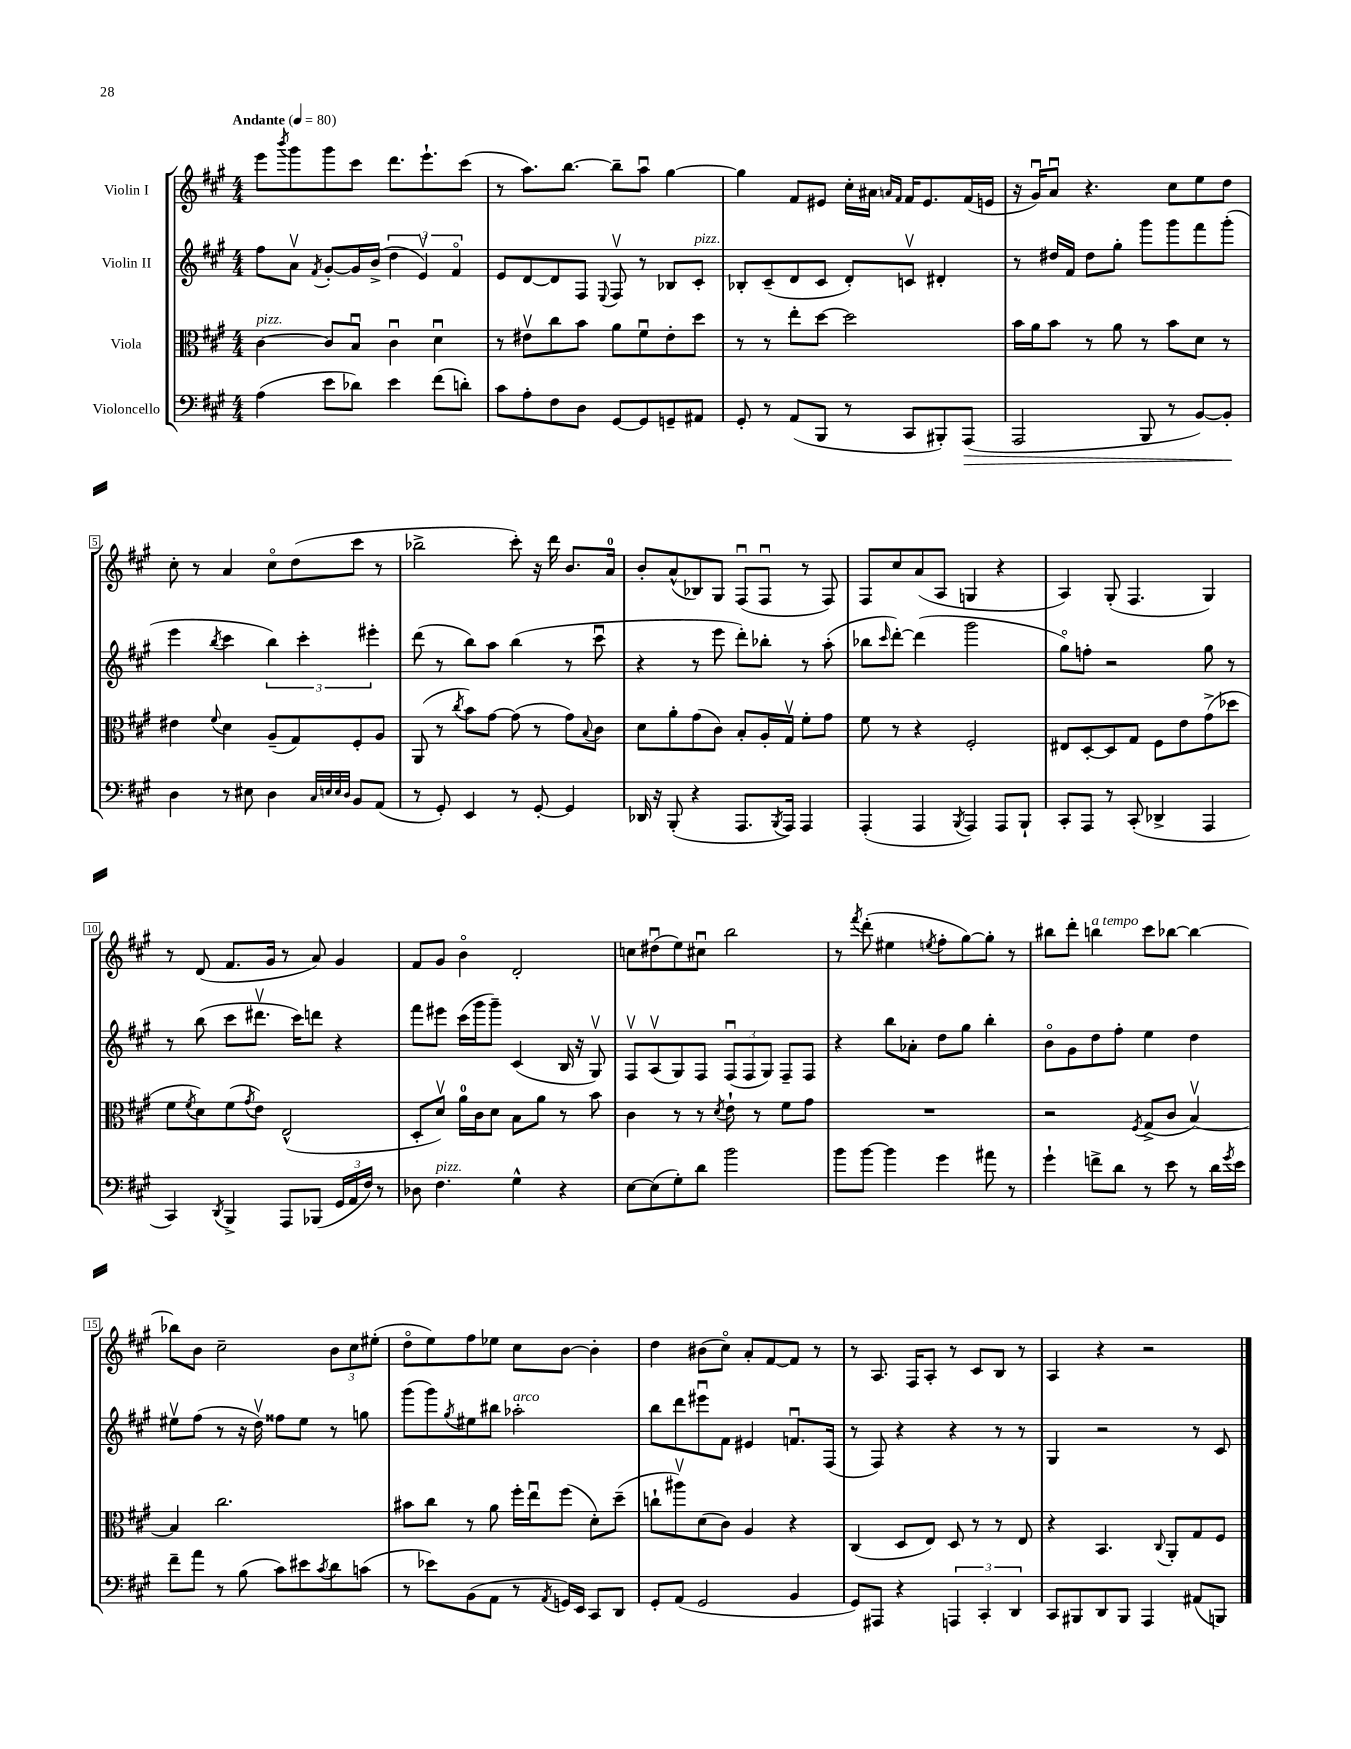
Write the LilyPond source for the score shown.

<<
\new StaffGroup <<
\new Staff = "s0" \with { instrumentName = "Violin I" } {
    \clef treble \key a \major \numericTimeSignature \time 4/4 \tempo "Andante" 4 = 80
    e'''8 \acciaccatura { b'''8 } gis'''8 gis'''8 cis'''8 d'''8. e'''8.-! cis'''8( |
    r8 a''8.) b''8.~ b''8-- a''8\downbow gis''4~ |
    gis''4 fis'8 eis'8 cis''16-. ais'16 \grace { a'16 fis'16 } fis'16 eis'8. fis'16( e'16 |
    r16 gis'16\downbow) a'8\downbow r4. cis''8 e''8 d''8 |
    cis''8-. r8 a'4 cis''8\flageolet d''8( cis'''8 r8 |
    bes''2-> cis'''8-.) r16 d'''16 b'8. a'16-0 |
    b'8-. a'8-^( bes8) gis8 fis8\downbow( fis8\downbow r8 fis8) |
    fis8 cis''8 a'8( a8 g4 r4 |
    a4) gis8-.( fis4. gis4) |
    r8 d'8( fis'8. gis'16 r8 a'8) gis'4 |
    fis'8 gis'8 b'4\flageolet d'2-. |
    c''8 dis''8\downbow( e''8) cis''8\downbow b''2 |
    r8 \acciaccatura { fis'''8 } d'''8-.( eis''4 \acciaccatura { e''8 } fis''8-. gis''8~) gis''8-. r8 |
    bis''8 d'''8-. b''4^\markup { \italic "a tempo" } cis'''8 bes''8~ bes''4~ |
    bes''8 b'8 cis''2-- \tuplet 3/2 { b'8 cis''8 eis''8-.( } |
    d''8\flageolet e''8) fis''8 ees''8 cis''8 b'8~ b'4-. |
    d''4 bis'8( cis''8\flageolet) a'8-. fis'8~ fis'8 r8 |
    r8 a8. fis16 a8-. r8 cis'8 b8 r8 |
    a4 r4 r2 \bar "|." |
}
\new Staff = "s1" \with { instrumentName = "Violin II" } {
    \clef treble \key a \major \numericTimeSignature \time 4/4
    fis''8 a'8\upbow \acciaccatura { fis'8 } gis'8~-. gis'16 b'16->( \tuplet 3/2 { d''4 e'4\upbow) fis'4\flageolet } |
    e'8 d'8~ d'8 fis8 \appoggiatura { e8 } fis8\upbow r8 bes8 cis'8-.^\markup { \italic "pizz." } |
    bes8-. cis'8--( d'8 cis'8 d'8-.) c'8\upbow dis'4-. |
    r8 dis''16 fis'16 dis''8 gis''8-. gis'''8 gis'''8 fis'''8 gis'''8-.( |
    e'''4 \acciaccatura { b''8 } cis'''4 \tuplet 3/2 { b''4) cis'''4-. eis'''4-. } |
    d'''8( r8 b''8) a''8 b''4( r8 cis'''8\downbow |
    r4 r8 e'''8 d'''8-.) bes''8-. r8 a''8-.( |
    bes''8 \grace { cis'''16 } d'''8~-.) d'''4( gis'''2 |
    gis''8\flageolet) f''8-. r2 gis''8 r8 |
    r8 b''8( cis'''8 dis'''8.\upbow cis'''16) d'''8 r4 |
    fis'''8 eis'''8 cis'''16( gis'''16 gis'''8--) cis'4( b16 r16 gis8\upbow) |
    fis8\upbow a8\upbow( gis8) fis8 \tuplet 3/2 { fis8\downbow( fis8 gis8) } fis8-- fis8 |
    r4 b''8 aes'8-. d''8 gis''8 b''4-. |
    b'8\flageolet gis'8 d''8 fis''8-. e''4 d''4 |
    eis''8\upbow fis''8( r8 r16 d''16\upbow) fisis''8 eis''8 r8 g''8 |
    gis'''8( gis'''8) \acciaccatura { gis''8 } eis''8 bis''8 aes''2-.^\markup { \italic "arco" } |
    b''8 d'''8 eis'''8\downbow fis'8 eis'4 f'8.\downbow fis16( |
    r8 fis8) r4 r4 r8 r8 |
    gis4 r2 r8 cis'8 \bar "|." |
}
\new Staff = "s2" \with { instrumentName = "Viola" } {
    \clef alto \key a \major \numericTimeSignature \time 4/4
    cis'4~^\markup { \italic "pizz." } cis'8 b8\downbow cis'4\downbow d'4\downbow |
    r8 eis'8\upbow cis''8 b'8 a'8 fis'8\downbow eis'8-. d''8 |
    r8 r8 e''8-. d''8~ d''2 |
    b'16 a'16 b'8 r8 a'8 r8 b'8 d'8 r8 |
    eis'4 \appoggiatura { fis'8 } d'4 a8--( gis8) fis8-. a8 |
    a,8( r8 \acciaccatura { cis''8 } b'8) gis'8~ gis'8( r8 gis'8) \appoggiatura { b8 } cis'8 |
    d'8 a'8-. gis'8( cis'8) b8-. a16-. gis16\upbow fis'8-. gis'8 |
    fis'8 r8 r4 fis2-. |
    eis8 d8~-. d8 gis8 fis8 e'8 gis'8->( des''8 |
    fis'8 \acciaccatura { fis'8 } d'8) fis'8( \acciaccatura { gis'8 } e'8) e2-^( |
    d8-. d'8\upbow) a'16-0 cis'16 d'8 b8 a'8 r8 b'8 |
    cis'4 r8 r8 \acciaccatura { d'8 } e'8-! r8 fis'8 gis'8 |
    R1 |
    r2 \acciaccatura { fis8 } gis8->( cis'8 b4~\upbow) |
    b4 cis''2. |
    bis'8 cis''8 r8 a'8 fis''16-. e''16\downbow fis''8( d'8-.) d''8--( |
    c''8-! ais''8\upbow) d'8( cis'8) a4 r4 |
    cis4( d8 e8) d8 r8 r8 e8 |
    r4 b,4. \appoggiatura { cis8 } a,8-. gis8 fis8 \bar "|." |
}
\new Staff = "s3" \with { instrumentName = "Violoncello" } {
    \clef bass \key a \major \numericTimeSignature \time 4/4
    a4( e'8 des'8) e'4 fis'8( d'8-.) |
    cis'8 a8-. fis8 d8 gis,8~ gis,8 g,8-- ais,8 |
    gis,8-. r8 a,8( b,,8 r8 cis,8 bis,,8-.) a,,8\>( |
    a,,2 b,,8 r8 b,8~) b,8-.\! |
    d4 r8 eis8 d4 \grace { cis32 e32 e32 d32 } b,8 a,8( |
    r8 gis,8-.) e,4 r8 gis,8~-. gis,4 |
    des,16 r16 b,,8-.( r4 a,,8. \acciaccatura { b,,8 } a,,16) a,,4 |
    a,,4-.( a,,4 \acciaccatura { b,,8 } a,,4) a,,8 b,,8-! |
    cis,8-. a,,8 r8 cis,8-.( des,4-> a,,4 |
    cis,4) \acciaccatura { d,8 } b,,4-> a,,8 bes,,8( \tuplet 3/2 { gis,16 a,16 fis16) } r8 |
    des8 fis4.^\markup { \italic "pizz." } gis4-^ r4 |
    e8~ e8( gis8-.) d'8 b'2 |
    b'8 b'8~ b'4 gis'4 ais'8 r8 |
    gis'4-! f'8-> d'8 r8 e'8 r8 d'16 \acciaccatura { gis'8 } e'16 |
    fis'8-- a'8 r8 b8( cis'8) eis'8 \acciaccatura { cis'8 } d'8 c'8( |
    r8 ees'8) b,8( a,8 r8 \acciaccatura { a,8 } g,16) e,16 cis,8 d,8 |
    gis,8-. a,8( gis,2 b,4 |
    gis,8) ais,,8 r4 \tuplet 3/2 { a,,4 cis,4-. d,4 } |
    cis,8 bis,,8 d,8 bis,,8 a,,4 ais,8( b,,8) \bar "|." |
}
>>
>>
\layout { \context { \Score \override BarNumber.stencil = #(make-stencil-boxer 0.1 0.3 ly:text-interface::print) } }
